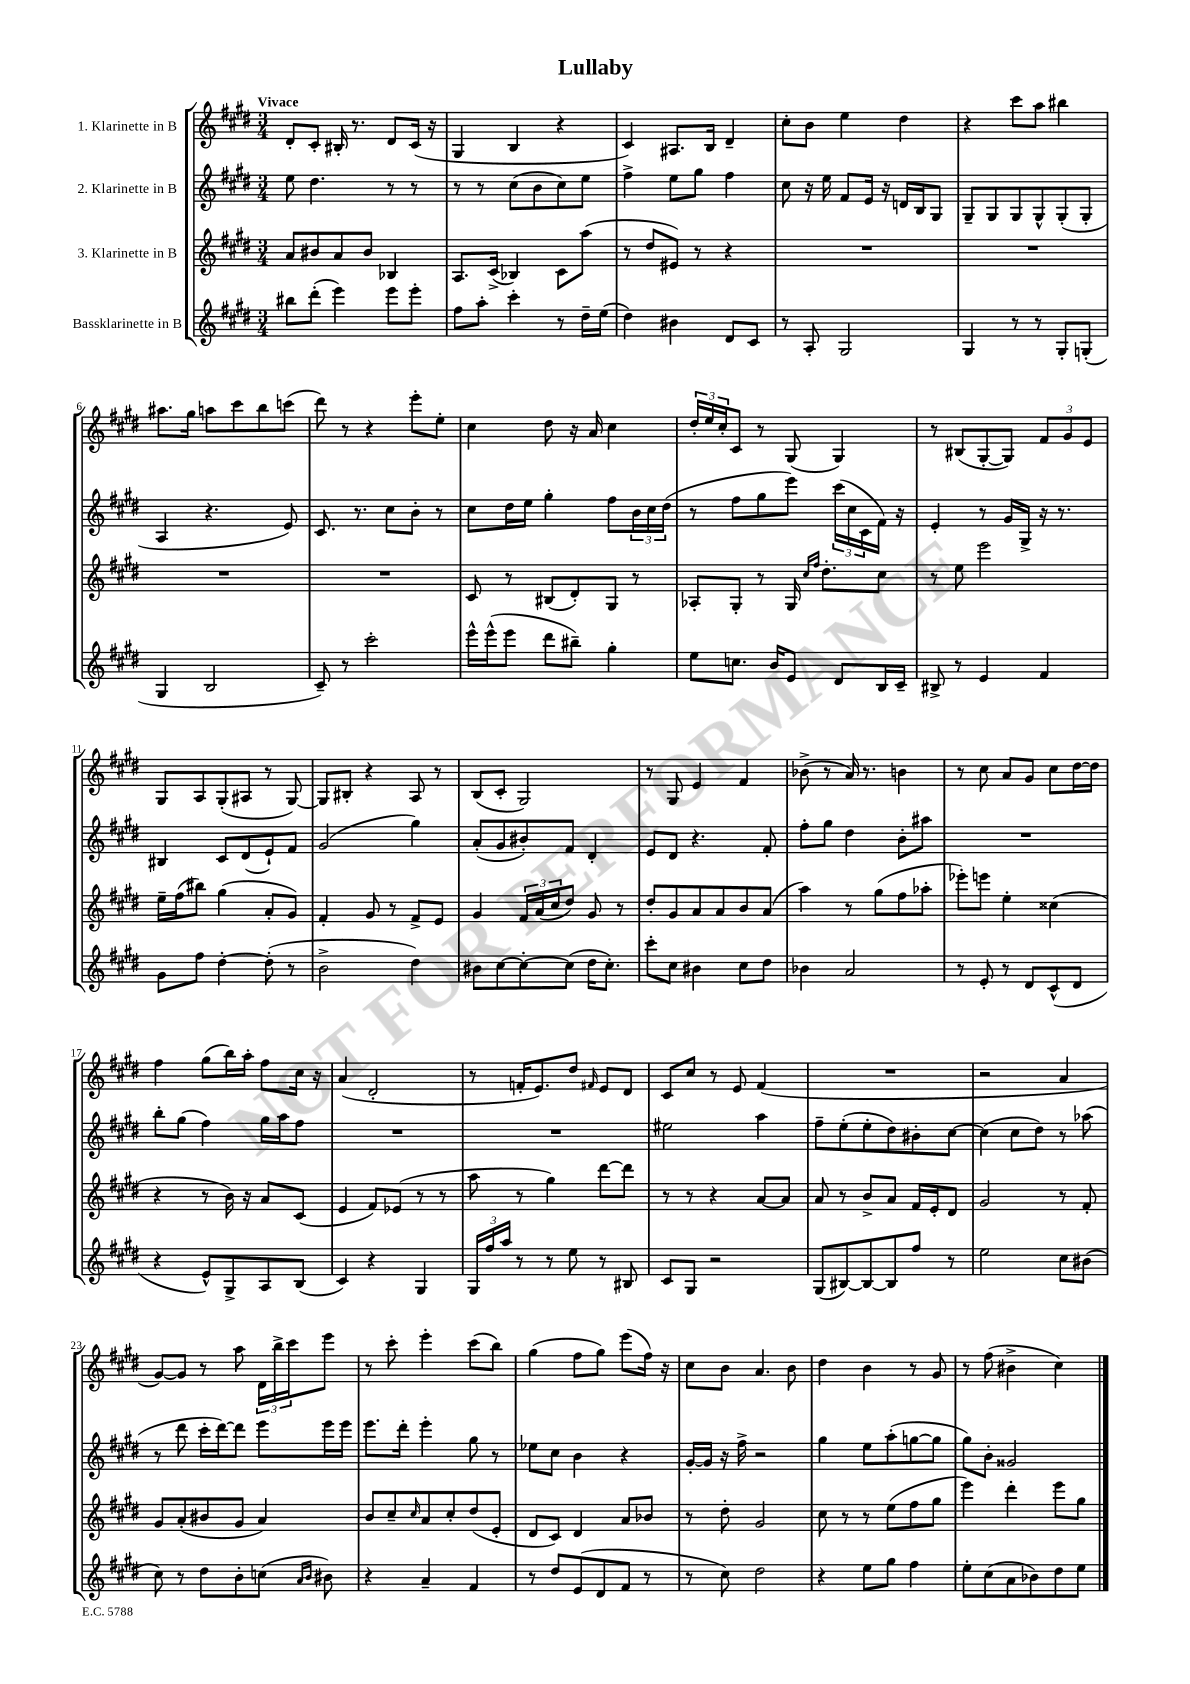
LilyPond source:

\header { title = "Lullaby" }
<<
\new StaffGroup <<
\new Staff = "s0" \with { instrumentName = "1. Klarinette in B" } {
    \clef treble \key e \major \numericTimeSignature \time 3/4 \tempo "Vivace"
    dis'8-. cis'8-. bis16-. r8. dis'8 cis'16( r16 |
    gis4 b4 r4 |
    cis'4) ais8. b16 dis'4-- |
    cis''8-. b'8 e''4 dis''4 |
    r4 cis'''8 a''8 bis''4 |
    ais''8. gis''16 a''8 cis'''8 b''8 c'''8( |
    dis'''8) r8 r4 e'''8-. e''8-. |
    cis''4 dis''8 r16 a'16 cis''4 |
    \tuplet 3/2 { dis''16-. e''16 cis''16-. } cis'8 r8 gis8( gis4) |
    r8 bis8( gis8~-. gis8) \tuplet 3/2 { fis'8 gis'8 e'8 } |
    gis8 a8 gis8-.( ais8 r8 gis8~) |
    gis8 bis8-. r4 a8 r8 |
    b8( cis'8-. gis2) |
    r8 gis8 e'4 fis'4 |
    bes'8->( r8 a'16) r8. b'4 |
    r8 cis''8 a'8 gis'8 cis''8 dis''16~ dis''16 |
    fis''4 gis''8( b''16) a''16-. fis''8 cis''16 r16 |
    a'4( dis'2-. |
    r8 f'16-. e'8.) dis''8 \grace { fis'16 } e'8 dis'8 |
    cis'8 cis''8 r8 e'8 fis'4( |
    R2. |
    r2 a'4 |
    gis'8~) gis'8 r8 a''8 \tuplet 3/2 { dis'16 b''16-> cis'''16 } e'''8 |
    r8 cis'''8-. e'''4-. cis'''8( b''8) |
    gis''4( fis''8 gis''8) e'''8( fis''16) r16 |
    cis''8 b'8 a'4. b'8 |
    dis''4 b'4 r8 gis'8 |
    r8 fis''8( bis'4-> cis''4) \bar "|." |
}
\new Staff = "s1" \with { instrumentName = "2. Klarinette in B" } {
    \clef treble \key e \major \numericTimeSignature \time 3/4
    e''8 dis''4. r8 r8 |
    r8 r8 cis''8( b'8 cis''8) e''8 |
    fis''4-> e''8 gis''8 fis''4 |
    cis''8 r16 e''16 fis'8 e'16 r16 d'16 b16 gis8 |
    gis8-- gis8 gis8 gis8-^ gis8-.( gis8-. |
    a4 r4. e'8) |
    cis'8. r8. cis''8 b'8-. r8 |
    cis''8 dis''16 e''16 gis''4-. fis''8 \tuplet 3/2 { b'16 cis''16 dis''16( } |
    r8 fis''8 gis''8 e'''8) \tuplet 3/2 { cis'''16( cis''16 cis'16 } fis'16) r16 |
    e'4-. r8 gis'16 gis16-> r16 r8. |
    bis4 cis'8 dis'8( e'8-!) fis'8 |
    gis'2( gis''4) |
    a'8-.( gis'8 bis'8-.) fis'8 dis'4-. |
    e'8 dis'8 r4. fis'8-. |
    fis''8-. gis''8 dis''4 b'8-. ais''8 |
    R2. |
    b''8-. gis''8( fis''4) gis''16 a''16 fis''8 |
    R2. |
    R2. |
    eis''2 a''4 |
    fis''8-- e''8-.( e''8-. dis''8) bis'8-. cis''8~ |
    cis''4( cis''8 dis''8) r8 aes''8( |
    r8 dis'''8 cis'''16-. dis'''16~) dis'''8 e'''8 e'''16 e'''16 |
    e'''8. dis'''16-. e'''4-. gis''8 r8 |
    ees''8 cis''8 b'4 r4 |
    gis'16~-. gis'16 r16 fis''16-> r2 |
    gis''4 e''8 a''8-.( g''8~ g''8 |
    gis''8) b'8-. gisis'2 \bar "|." |
}
\new Staff = "s2" \with { instrumentName = "3. Klarinette in B" } {
    \clef treble \key e \major \numericTimeSignature \time 3/4
    a'8 bis'8 a'8 bis'8 bes4 |
    a8. cis'16->( bes4) cis'8 a''8( |
    r8 dis''8 eis'8) r8 r4 |
    R2. |
    R2. |
    R2. |
    R2. |
    cis'8 r8 bis8( dis'8-.) gis8 r8 |
    aes8-. gis8-. r8 gis16 \grace { cis''16 fis''16 } dis''8.-. cis''8 |
    r8 e''8 e'''2 |
    e''16-- fis''16( bis''8) gis''4( a'8-. gis'8) |
    fis'4-. gis'8 r8 fis'8-> e'8 |
    gis'4 \tuplet 3/2 { fis'16 a'16( cis''16 } dis''8) gis'8 r8 |
    dis''8-. gis'8 a'8 a'8 b'8 a'8( |
    a''4) r8 gis''8( fis''8 aes''8-. |
    ees'''8-.) e'''8 e''4-. cisis''4( |
    r4 r8 b'16) r16 a'8 cis'8( |
    e'4 fis'8) ees'8( r8 r8 |
    a''8 r8 gis''4) dis'''8~ dis'''8 |
    r8 r8 r4 a'8~ a'8 |
    a'8 r8 b'8-> a'8 fis'16 e'16-. dis'8 |
    gis'2 r8 fis'8-. |
    gis'8 a'8-.( bis'8 gis'8 a'4) |
    b'8 cis''8-- \grace { cis''16 } a'8 cis''8-. dis''8( e'8-. |
    dis'8 cis'8) dis'4 a'8 bes'8 |
    r8 dis''8-. gis'2 |
    cis''8 r8 r8 e''8( fis''8 gis''8 |
    e'''4) dis'''4-. e'''8 gis''8 \bar "|." |
}
\new Staff = "s3" \with { instrumentName = "Bassklarinette in B" } {
    \clef treble \key e \major \numericTimeSignature \time 3/4
    bis''8 dis'''8-.( e'''4) e'''8 e'''8-. |
    fis''8 a''8-. cis'''4-. r8 dis''16-- e''16( |
    dis''4) bis'4 dis'8 cis'8 |
    r8 a8-. gis2 |
    gis4 r8 r8 gis8-. g8-.( |
    gis4 b2 |
    cis'8--) r8 cis'''2-. |
    e'''16-^ e'''16-^( e'''8 dis'''8 bis''8--) gis''4-. |
    e''8 c''8. b'16 e'8 dis'8 b16 cis'16-- |
    bis8-> r8 e'4 fis'4 |
    gis'8 fis''8 dis''4~-. dis''8-.( r8 |
    b'2-> dis''4) |
    bis'8 cis''8~ cis''8~-. cis''8( dis''16 cis''8.-.) |
    cis'''8-. cis''8 bis'4 cis''8 dis''8 |
    bes'4 a'2 |
    r8 e'8-. r8 dis'8 cis'8-^( dis'8 |
    r4 e'8-^) gis8-> a8 b8( |
    cis'4) r4 gis4 |
    \tuplet 3/2 { gis16 fis''16 a''16 } r8 r8 e''8 r8 bis8 |
    cis'8 gis8 r2 |
    gis8( bis8~) bis8~ bis8 fis''8 r8 |
    e''2 cis''8 bis'8( |
    cis''8) r8 dis''8 b'8-. c''8( \grace { a'16 b'16 } bis'8) |
    r4 a'4-- fis'4 |
    r8 dis''8 e'8( dis'8 fis'8 r8 |
    r8 cis''8) dis''2 |
    r4 e''8 gis''8 fis''4 |
    e''8-. cis''8( a'8 bes'8) dis''8 e''8 \bar "|." |
}
>>
>>
